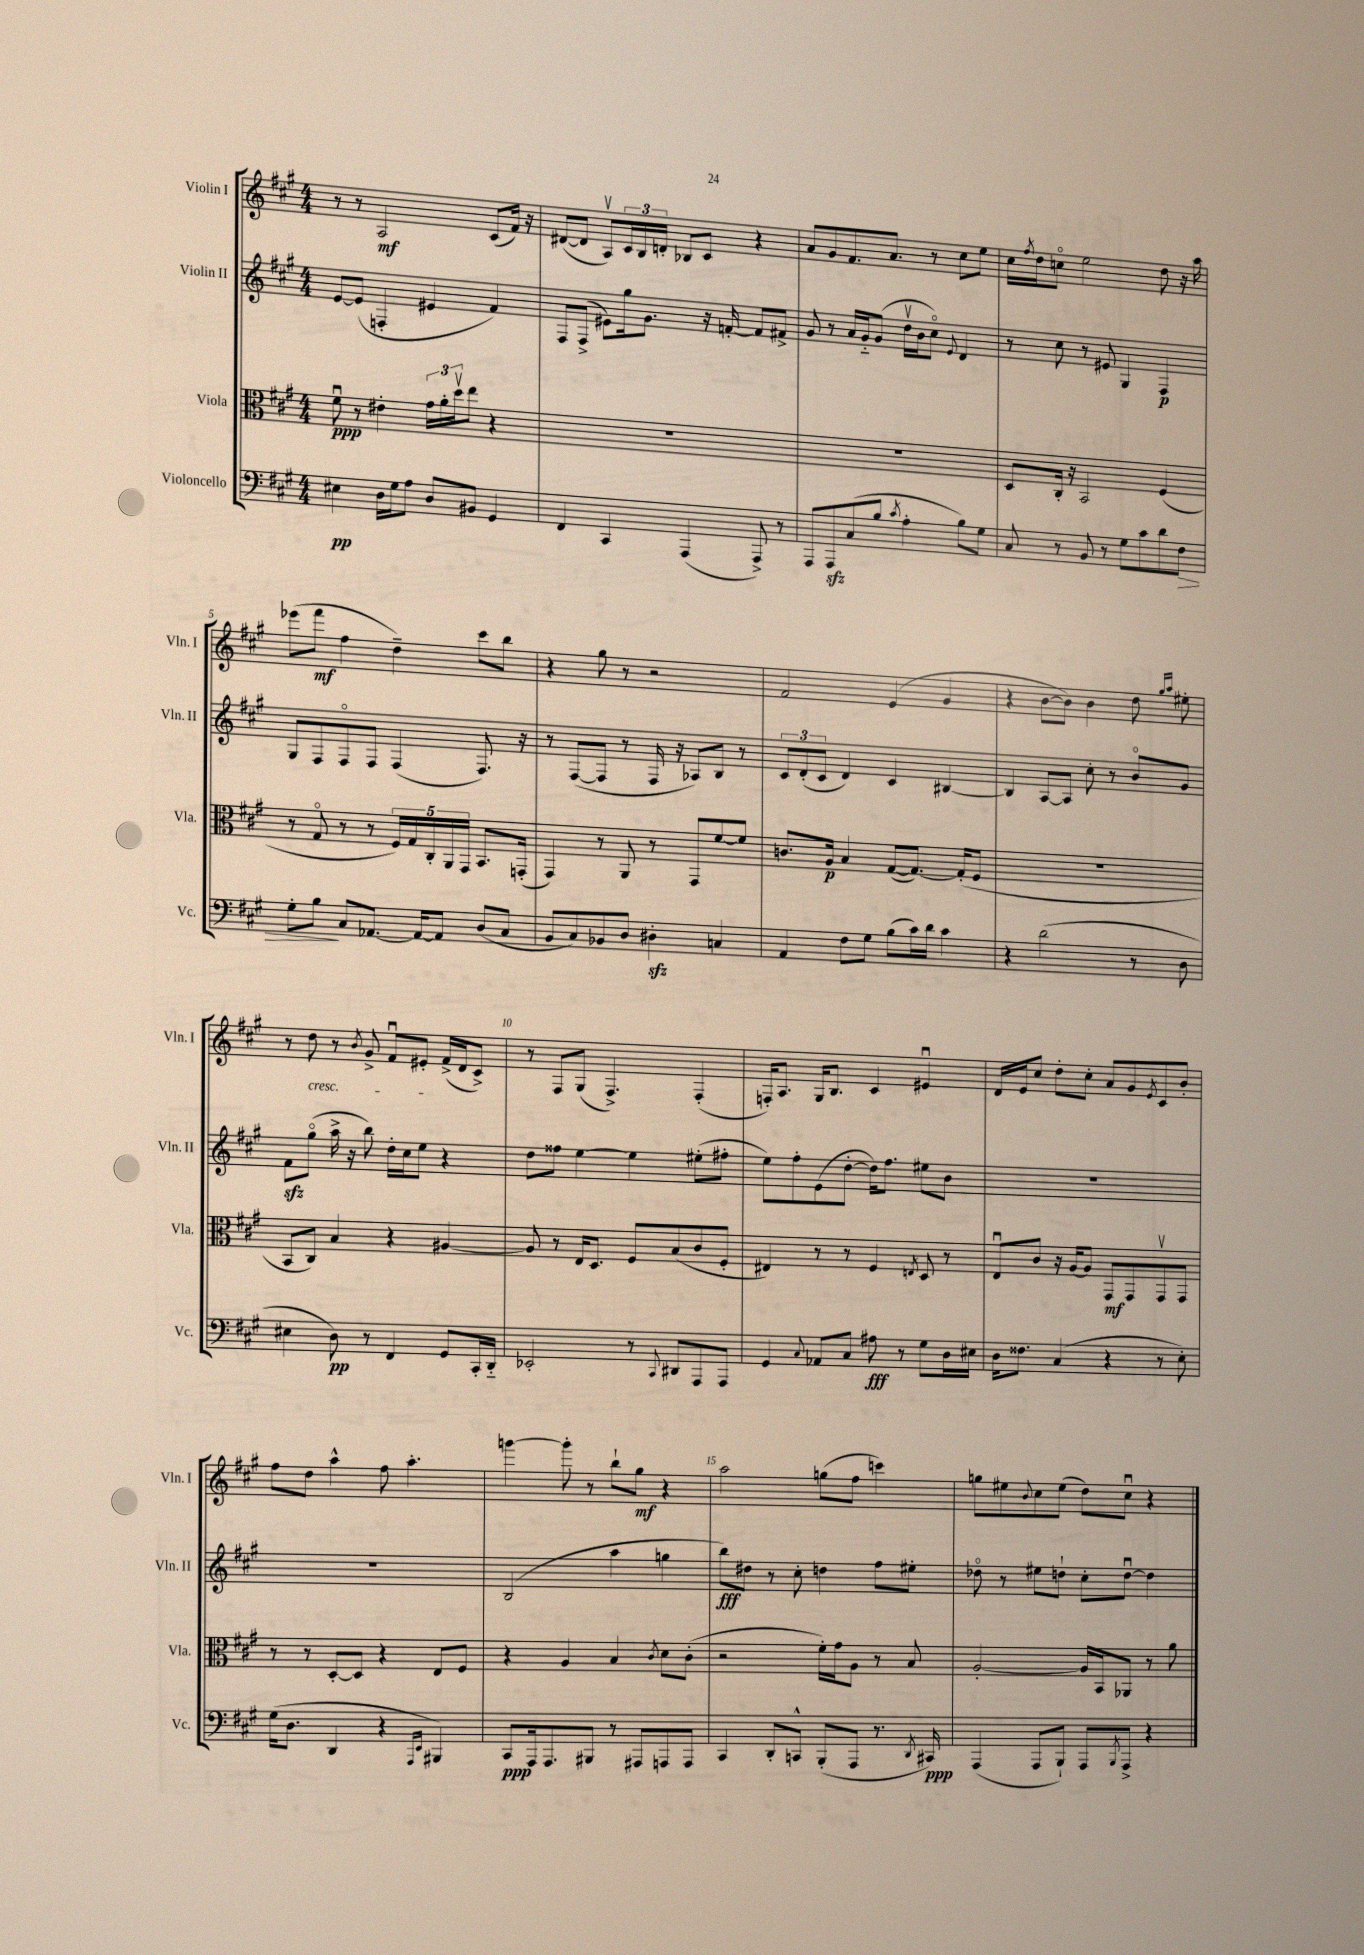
<<
\new StaffGroup <<
\new Staff = "s0" \with { instrumentName = "Violin I" shortInstrumentName = "Vln. I" } {
    \clef treble \key a \major \numericTimeSignature \time 4/4
    r8 r8 a2\mf cis'8( fis'16) r16 |
    dis'8~( dis'8 a8\upbow) \tuplet 3/2 { cis'16 b16 d'16-. } bes8 cis'8 r4 |
    a'8 gis'8 fis'8. a'8. r8 cis''8 e''8 |
    cis''16 \acciaccatura { fis''8 } d''16 c''8\flageolet e''2 d''8 r16 a''16 |
    ees'''8( fis'''8\mf fis''4 d''4--) cis'''8 b''8 |
    r4 gis''8 r8 r2 |
    fis'2 e'4( gis'4 |
    r4 b'8~ b'8) b'4 d''8 \grace { gis''16 a''16 } eis''8-. |
    r8 d''8\cresc r8 \acciaccatura { b'8 } gis'8-> fis'8\downbow eis'8-. fis'16->\!( d'16 cis'8->) |
    r8 fis8 gis8( fis4.->) fis4-.( |
    f16-.) a8. gis16 b8. cis'4 eis'4\downbow |
    d'16 e'16 cis''8 d''8-. cis''8-. a'8 gis'8 \acciaccatura { e'8 } cis'8 b'8-. |
    fis''8 d''8 a''4-^ fis''8 a''4.-. |
    g'''4~ g'''8-. r8 b''8-! gis''8\mf r4 |
    a''2 g''8( fis''8 c'''4) |
    g''8 eis''8 \appoggiatura { b'8 } cis''8 eis''8( d''8) cis''8\downbow r4 \bar "|." |
}
\new Staff = "s1" \with { instrumentName = "Violin II" shortInstrumentName = "Vln. II" } {
    \clef treble \key a \major \numericTimeSignature \time 4/4
    e'8~ e'8( f4-. eis'4 fis'4) |
    fis8 fis8->( eis'8) gis''16 gis'8. r16 f'16~-. f'8 fis'8-> |
    gis'8 r8 a'16 gis'16-_ gis'8( d''16\upbow b'16 cis''8\flageolet) \appoggiatura { e'8 } d'4 |
    r8 cis''8 r8 eis'8 gis4 fis4\p |
    gis8 fis8 fis8\flageolet fis8 fis4( fis8.) r16 |
    r8 fis8~( fis8 r8 fis16 r16 aes8) b8 r8 |
    \tuplet 3/2 { cis'8 d'8-.( cis'8 } d'4) cis'4 bis4~ |
    bis4 a8~ a8 cis''8-. r8 b'8\flageolet gis'8 |
    fis'8\sfz gis''8\flageolet( a''16-> r16 b''8) d''16-. cis''16 e''8 r4 |
    d''8 fisis''8 e''4~ e''4 eis''8-.( fis''8-. |
    e''8) fis''8-. e'8( d''8~-. d''16) fis''8. eis''8 b'8 |
    R1 |
    R1 |
    b2( a''4 g''4 |
    b''8\fff) dis''8 r8 cis''8-. d''4 fis''8 eis''8-. |
    des''8\flageolet r8 eis''8 d''8-! cis''8-. d''8~\downbow d''4 \bar "|." |
}
\new Staff = "s2" \with { instrumentName = "Viola" shortInstrumentName = "Vla." } {
    \clef alto \key a \major \numericTimeSignature \time 4/4
    fis'8\downbow\ppp r8 eis'4-. \tuplet 3/2 { gis'16 a'16-. d''16\upbow } e''8 r4 |
    R1 |
    R1 |
    d8 cis16-. r16 b,2 fis4( |
    r8 gis8\flageolet r8 r8 \tuplet 5/4 { fis16) gis16 cis16-. a,16 gis,16 } b,8. g,16-.( |
    gis,4) r8 a,8 r8 gis,8 fis'8~ fis'8 |
    c'8. a16\p b4 gis8~( gis8.~) gis16-.( fis8 |
    R1 |
    b,8 cis8) b4 r4 ais4~ |
    ais8 r8 e16 d8. fis8 b8( cis'8 fis8-. |
    eis4) r8 r8 fis4 \acciaccatura { e8 } d8 r8 |
    e8\downbow cis'8 r16 a16~ a8 gis,8\mf gis,8 gis,8\upbow gis,8 |
    r8 r8 d8~-. d8 r4 e8 fis8 |
    r4 a4 b4 \acciaccatura { cis'8 } d'8 cis'8-.( |
    r2 fis'16-.) gis'16 a8 r8 b8 |
    a2~-. a16 b,16 aes,8 r8 a'8 \bar "|." |
}
\new Staff = "s3" \with { instrumentName = "Violoncello" shortInstrumentName = "Vc." } {
    \clef bass \key a \major \numericTimeSignature \time 4/4
    eis4\pp d16 gis16 a8 d8 bis,8 gis,4 |
    fis,4 cis,4 a,,4( a,,8->) r8 |
    a,,8 a,,8\sfz cis8( b8 \acciaccatura { cis'8 } a4-. b8) gis8 |
    cis8 r8 b,8 r8 gis8 cis'8 d'8 fis8\> |
    gis8-. b8\! cis8 aes,8.~ aes,16~ aes,8 d8( cis8 |
    b,8 cis8) bes,8 d8 dis4-.\sfz c4 |
    a,4 fis8 gis8 b8( cis'16) d'16 cis'4 |
    r4 d'2( r8 d8 |
    eis4 d8\pp) r8 fis,4 gis,8 cis,16-. d,16-_ |
    ees,2-. r8 \appoggiatura { cis,8 } dis,8 a,,8 a,,8 |
    gis,4 \appoggiatura { cis8 } aes,8 cis8 ais8\fff r8 gis8 d16 eis16 |
    d16 fisis8. cis4( r4 r8 e8-.) |
    gis16( d8. d,4 r4 \grace { a,,16 e,16 } bis,,4) |
    cis,8\ppp a,,16 a,,8. bis,,8 r8 ais,,8 a,,8 a,,8 |
    cis,4 d,8-. c,8-^ b,,8-.( a,,8 r8. \acciaccatura { d,8 } cis,16\ppp) |
    a,,4( a,,8 b,,8-!) a,,8 \acciaccatura { b,,8 } a,,8-> r4 \bar "|." |
}
>>
>>
\layout { \context { \Score \override BarNumber.break-visibility = ##(#f #t #t) barNumberVisibility = #(every-nth-bar-number-visible 5) } }
